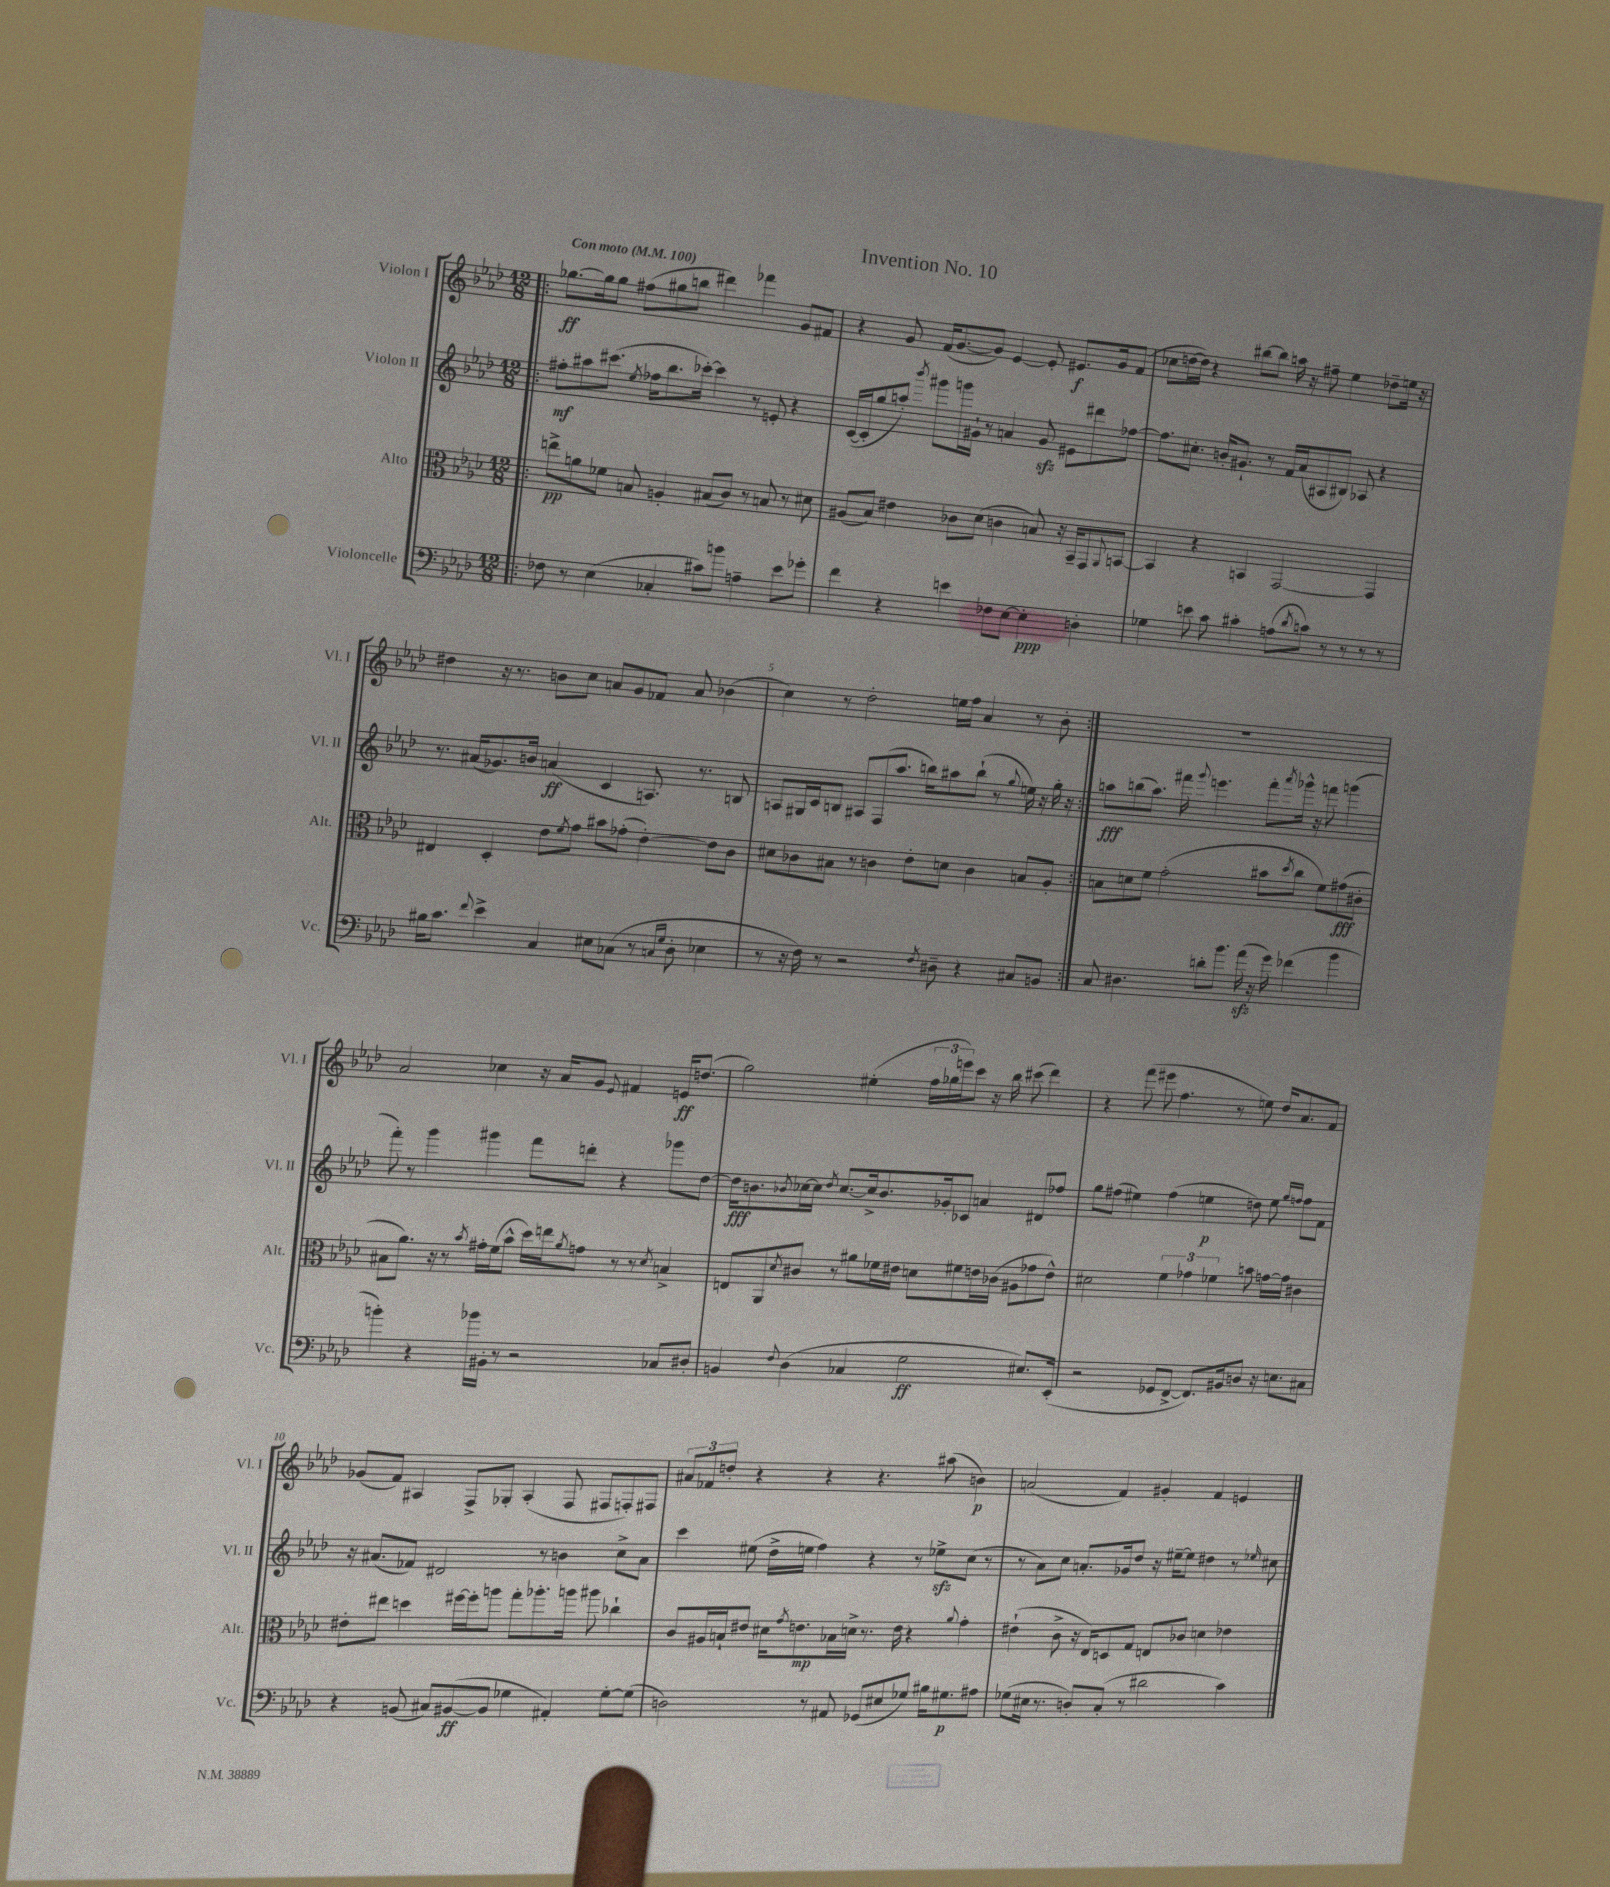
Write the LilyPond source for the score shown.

\header { title = "Invention No. 10" }
<<
\new StaffGroup <<
\new Staff = "s0" \with { instrumentName = "Violon I" shortInstrumentName = "Vl. I" } {
    \clef treble \key aes \major \numericTimeSignature \time 12/8 \tempo "Con moto" 4 = 100
    \repeat volta 2 { \bar ".|:" ges''8.~\ff ges''16 ges''8 fis''8( gis''8 b''8 dis'''4) fes'''4 g'8 fis'8 |
    r4 g'8 f'16( g'8.~ g'8) ees'4~ ees'8-. eis'8.\f g'16 f'8( |
    ces''8 d''16~ d''16) r4 bis''8~ bis''8 a''16 r16 fis''8-- ees''4 des''8-- e''16 r16 |
    dis''4 r16 r8. b'8 c''8 a'8 g'8 fes'8 a'8 bes'4( |
    c''4) r8 des''2-. e''16 f''16 aes'4 r8 bes'8-. | }
    R1. |
    aes'2 ces''4 r16 aes'16 g'8 \appoggiatura { ees'8 } fis'4 e'16\ff d''8.( |
    g''2) eis''4-.( \tuplet 3/2 { f''16 ges''16 e'''16) } c'''8 r16 bes''16 cis'''8( des'''4) |
    r4 f'''8( eis'''8 f''4. r8 e''8) des''16 aes'8. f'8 |
    ges'8( f'8) ais4 f8-> ges8-. ais4-.( f8 fis8 f8-.) fis8 |
    \tuplet 3/2 { ais'8 fes'8 d''8-. } r4 r4 r4. ais''8( b'4\p) |
    a'2( f'4) gis'4-. f'4 e'4 \bar "|." |
}
\new Staff = "s1" \with { instrumentName = "Violon II" shortInstrumentName = "Vl. II" } {
    \clef treble \key aes \major \numericTimeSignature \time 12/8
    \repeat volta 2 { \bar ".|:" fis''8-.\mf ais''8 cis'''8.( \acciaccatura { ees''8 } fes''16 bes''8. ces'''16~-.) ces'''4 r8 e'8-. r4 |
    c'16~( c'16-. g''8 a''8-.) \acciaccatura { bes'''8 } gis'''8 g'''16 gis'16-! r8 a'4 gis'8\sfz eis'8 dis'''8 fes''8~ |
    fes''8. cis''8.-. b'16-. gis'8.-! r8 f'16 aes'16( ais8 bis8) aes8 r4 |
    r8. ais'16( ges'8.) b'16 a'4\ff( c'4 a8.) r8. b8 |
    a8 gis16 c'16 b8 ais8 f8( aes''8. b''16) ais''8 b''8-!( r8 \appoggiatura { g''8 } e''16) r16 g''16-. r16 | }
    a''8\fff b''8( a''8.) fis'''16 \appoggiatura { g'''8 } e'''4. fis'''8-. \acciaccatura { aes'''8 } ges'''16-^ r16 f'''8 g'''4( |
    f'''8-.) r8 g'''4 gis'''4 f'''8 d'''8-. r4 ges'''8 des''8~ |
    des''16\fff b'8. \acciaccatura { bes'8 } ces''16~ ces''16 \acciaccatura { des''8 } ces''8.~ ces''16-> bes'8. ges'16-. ces'8 a'4 dis'8 fes''8 |
    g''8 fis''8( eis''4) fis''4( e''4\p d''8) e''8 \grace { g''16 f''16 } f''8 f'8 |
    r16 ais'8.( fes'8) dis'2 r8 b'4 c''8-> ais'8 |
    c'''4 eis''8( des''16-> e''16 f''4) r4 r8 ees''8->\sfz c''8( r8 |
    r8 aes'8) c''8 a'8.-. ges'16 des''8 r16 eis''16~-- eis''8 dis''4 r8 \grace { ees''16 } cis''8 \bar "|." |
}
\new Staff = "s2" \with { instrumentName = "Alto" shortInstrumentName = "Alt." } {
    \clef alto \key aes \major \numericTimeSignature \time 12/8
    \repeat volta 2 { \bar ".|:" e''8->\pp a'8 fes'8 b8 a4-. bis8( c'8) r8 b8 r8 dis'8 |
    ais8( bes8) eis'4 ces'8 des'8( c'4 b8) r16 bes,16-- g,8 \appoggiatura { aes,8 } b,8~ |
    b,4 r4 b,4 g,2~ g,4 |
    eis4 des4-. ees'8 \acciaccatura { f'8 } g'8 bis'8 ges'8-.( ees'4~-.) ees'8 c'8 |
    dis'8 ces'8 bis8 r8 c'4 ees'8-. d'8 c'4 b8 aes8-. | }
    b8 d'8 f'8 g'2-.( bis'8 \acciaccatura { des''8 } c''8 f'8) gis'8\fff( cis'8-. |
    bis8 aes'8.) r16 r8 \acciaccatura { bes'8 } gis'16-. f'16( bes'8-^ des''16) e''16 \acciaccatura { aes'8 } g'8 r8 r8 \acciaccatura { des'8 } b4-> |
    e8 aes,8 \acciaccatura { des'8 } cis'8 r8 ais'8 fes'16 eis'16 d'8 fis'8 e'16 ces'16( ais8 ges'8 e'8-^) |
    dis'2 \tuplet 3/2 { f'4 ges'4 fes'4 } b'8 g'16~ g'16 cis'4 |
    eis'8-. eis''8 d''4 fis''16~ fis''16-. a''8 g''8-. aes''8.-. a''16 ais''8 ces''4-! |
    c'8 ais16 b16-! eis'8 dis'16 \acciaccatura { g'8 } e'8.\mp bes16 d'16-> r8. e'16 r4 \appoggiatura { aes'8 } g'4-. |
    eis'4-!( c'8-> r16 ees16) d8 g8 e8 ces'8 d'4 ees'4 \bar "|." |
}
\new Staff = "s3" \with { instrumentName = "Violoncelle" shortInstrumentName = "Vc." } {
    \clef bass \key aes \major \numericTimeSignature \time 12/8
    \repeat volta 2 { \bar ".|:" fes8 r8 ees4( ces4-. cis'8) b'8 a4-- ees'8 ges'8-. |
    f'4 r4 e'4 fes8 ees8~ ees4-.\ppp d4-. |
    ges4 e'8 c'8 cis'4-. a8( \acciaccatura { des'8 } c'8) r8 r8 r8 r8 |
    bis16 c'8. \appoggiatura { f'8 } ees'4-> c4 eis8 ces8( r8 \grace { c16 g16 } des8-. ees4 |
    r8 r16 f16) r8 r2 \acciaccatura { f8 } dis8-- r4 cis8 b,8 | }
    c8 dis4. d'8-. bes'8. aes'16\sfz( r16 g'16) fes'4( bes'4 |
    b'4-.) r4 bes'16 bis,16-. r8 r2 ces8 dis8-. |
    b,4 \appoggiatura { f8 } des4( ces4 g2\ff eis8.) ees,16-.( |
    r2 ges,8 f,8~-> f,8.) bis,16 d8 r16 e8. cis8 |
    r4 b,8( cis8) bis,8~\ff( bis,8 ges4 ais,4-.) ges8~-. ges8( |
    d2) r8 ais,8 ges,8( eis8 ges8) bis16 gis8.\p ais8 |
    ges8( eis16 r8. d8-.) c8-.( r8 dis'2 c'4) \bar "|." |
}
>>
>>
\layout { \context { \Score \override BarNumber.break-visibility = ##(#f #t #t) barNumberVisibility = #(every-nth-bar-number-visible 5) } }
